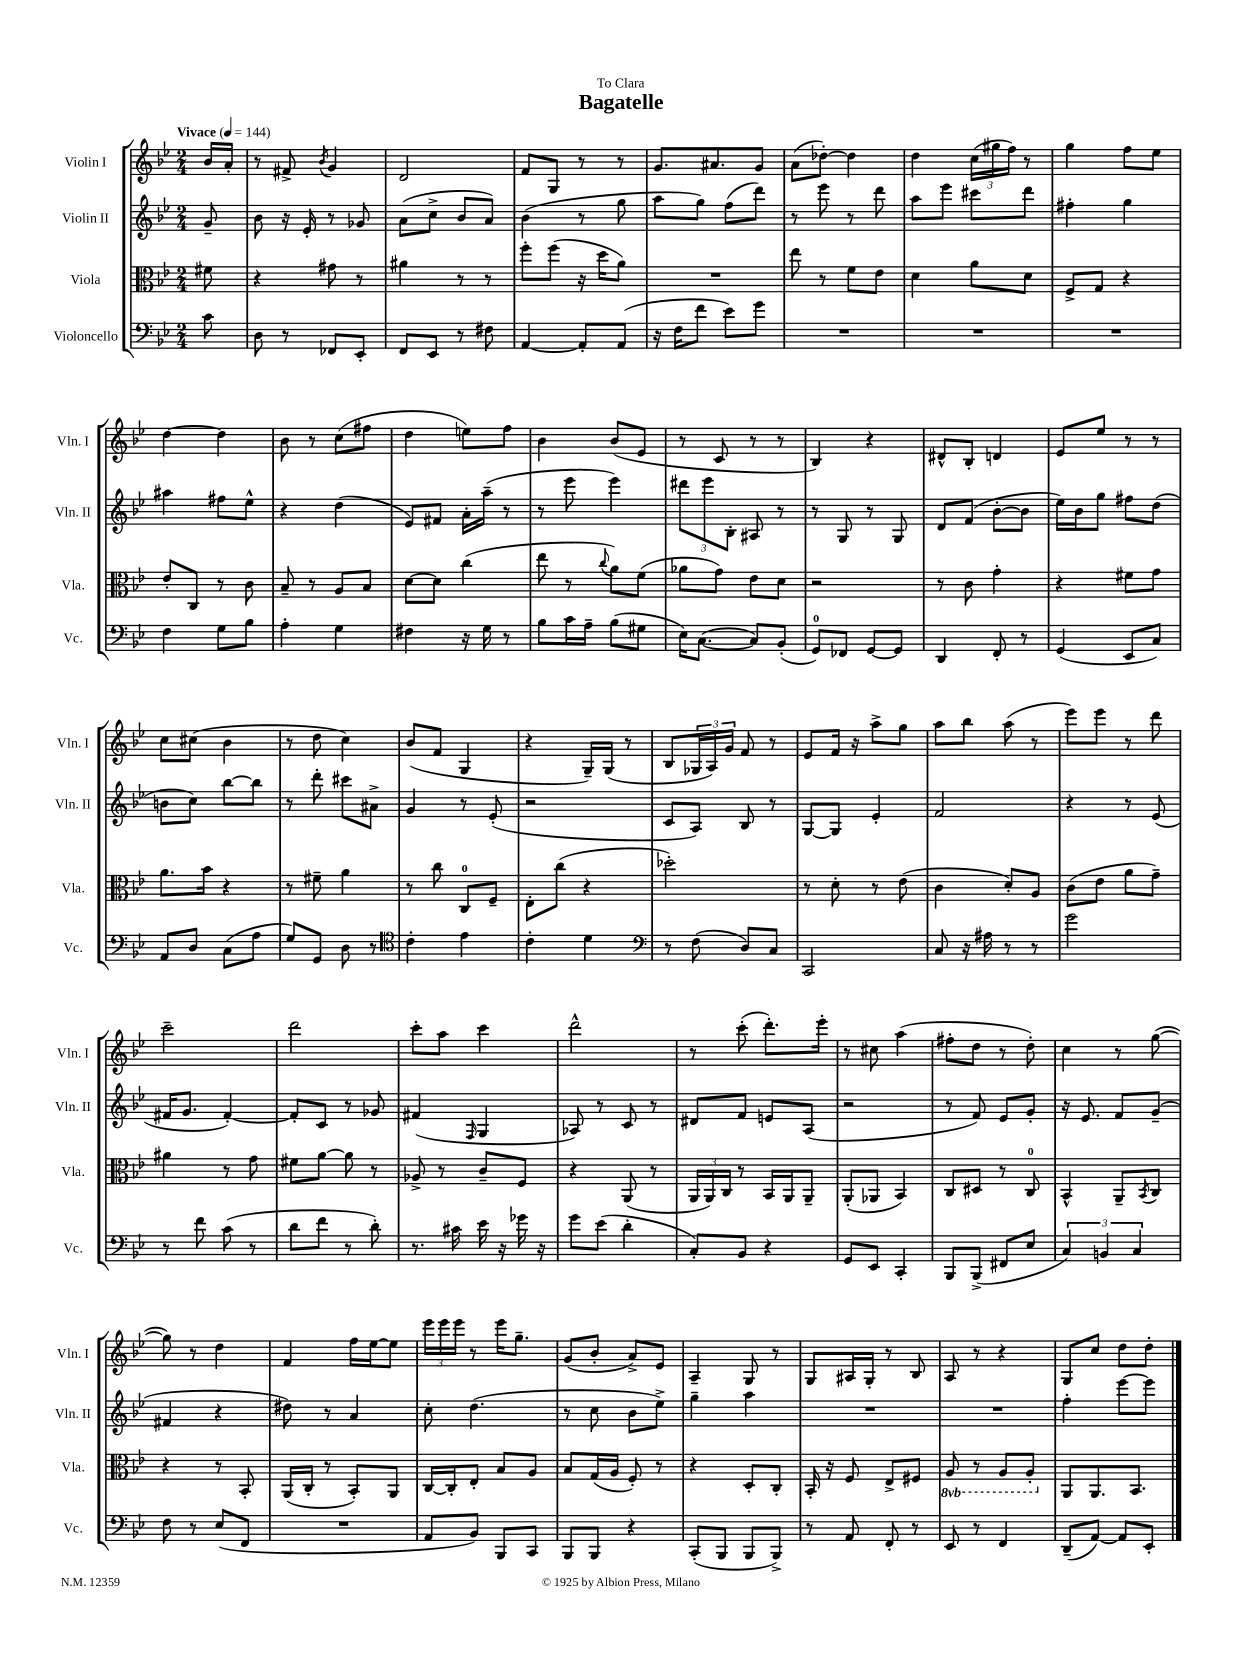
\header { title = "Bagatelle" dedication = "To Clara" }
<<
\new StaffGroup <<
\new Staff = "s0" \with { instrumentName = "Violin I" shortInstrumentName = "Vln. I" } {
    \clef treble \key bes \major \numericTimeSignature \time 2/4 \partial 8 \tempo "Vivace" 4 = 144
    bes'16 a'16-. |
    r8 fis'8-> \acciaccatura { bes'8 } g'4 |
    d'2 |
    f'8 g8 r8 r8 |
    g'8. ais'8. g'8 |
    a'8( des''8~-.) des''4 |
    d''4 \tuplet 3/2 { c''16( gis''16 f''16) } r8 |
    g''4 f''8 ees''8 |
    d''4~ d''4 |
    bes'8 r8 c''8( fis''8 |
    d''4 e''8) f''8 |
    bes'4 bes'8( ees'8 |
    r8 c'8 r8 r8 |
    bes4) r4 |
    dis'8-^ bes8-. d'4 |
    ees'8 ees''8 r8 r8 |
    c''8 cis''8( bes'4 |
    r8 d''8 c''4) |
    bes'8( f'8 g4 |
    r4 g16--) g16( r8 |
    bes8 \tuplet 3/2 { ges16 a16) g'16 } f'8 r8 |
    ees'8 f'16 r16 a''8-> g''8 |
    a''8 bes''8 a''8( r8 |
    ees'''8) ees'''8 r8 d'''8 |
    c'''2-- |
    d'''2 |
    c'''8-. a''8 c'''4 |
    d'''2-^ |
    r8 c'''8-.( d'''8.-.) ees'''16-. |
    r8 cis''8 a''4( |
    fis''8-. d''8 r8 d''8-.) |
    c''4 r8 g''8~( |
    g''8) r8 d''4 |
    f'4 f''16 ees''16~ ees''8 |
    \tuplet 3/2 { ees'''16 ees'''16 ees'''16 } r8 ees'''16 g''8.-- |
    g'8( bes'8-. a'8->) ees'8 |
    a4-- g8 r8 |
    g8 ais16 g16-. r8 bes8 |
    a8 r8 r4 |
    g8 c''8 d''8 d''8-. \bar "|." |
}
\new Staff = "s1" \with { instrumentName = "Violin II" shortInstrumentName = "Vln. II" } {
    \clef treble \key bes \major \numericTimeSignature \time 2/4 \partial 8
    g'8-- |
    bes'8 r16 ees'16-. r8 ges'8 |
    a'8( c''8-> bes'8 a'8) |
    bes'4( r8 g''8 |
    a''8 g''8) f''8( d'''8) |
    r8 ees'''8 r8 d'''8 |
    a''8 ees'''8 cis'''8 d'''8 |
    fis''4-. g''4 |
    ais''4 fis''8 ees''8-^ |
    r4 d''4( |
    ees'8) fis'8 a'16-. a''16--( r8 |
    r8 ees'''8 ees'''4) |
    \tuplet 3/2 { dis'''8 ees'''8 bes8-. } ais8 r8 |
    r8 g8 r8 g8 |
    d'8 f'8( bes'8~-. bes'8 |
    ees''16) bes'16 g''8 fis''8 d''8( |
    b'8 c''8) bes''8~ bes''8 |
    r8 d'''8-. cis'''8 ais'8-> |
    g'4 r8 ees'8-.( |
    r2 |
    c'8 a8) bes8 r8 |
    g8~ g8 ees'4-. |
    f'2 |
    r4 r8 ees'8( |
    fis'16 g'8. fis'4~-.) |
    fis'8-. c'8 r8 ges'8 |
    fis'4( \grace { f16 } g4 |
    aes8) r8 c'8 r8 |
    dis'8 f'8 e'8 a8( |
    r2 |
    r8 f'8) ees'8 g'8-. |
    r16 ees'8. f'8 g'8--( |
    fis'4 r4 |
    dis''8) r8 a'4 |
    c''8-. d''4.( |
    r8 c''8 bes'8 ees''8->) |
    g''4-- a''4 |
    R2 |
    R2 |
    f''4-. ees'''8~ ees'''8 \bar "|." |
}
\new Staff = "s2" \with { instrumentName = "Viola" shortInstrumentName = "Vla." } {
    \clef alto \key bes \major \numericTimeSignature \time 2/4 \set Staff.ottavationMarkups = #ottavation-simple-ordinals \partial 8
    fis'8 |
    r4 gis'8 r8 |
    ais'4 r8 r8 |
    f''8-. f''8( r16 d''16 a'8) |
    R2 |
    ees''8 r8 f'8 ees'8 |
    d'4 a'8 d'8 |
    f8-> g8 r4 |
    ees'8-. c8 r8 c'8 |
    bes8-- r8 a8 bes8 |
    d'8~ d'8 c''4( |
    ees''8 r8 \appoggiatura { c''8 } a'8) f'8( |
    aes'8 g'8) ees'8 d'8 |
    r2 |
    r8 c'8 g'4-. |
    r4 fis'8 g'8 |
    a'8. bes'16 r4 |
    r8 fis'8-- a'4 |
    r8 c''8 c8-0 f8-- |
    ees8-. c''8( r4 |
    des''2-.) |
    r8 d'8-. r8 ees'8( |
    c'4 d'8-.) a8 |
    c'8( ees'8 a'8 g'8--) |
    ais'4 r8 g'8 |
    fis'8 a'8~ a'8 r8 |
    aes8-> r8 c'8-- f8 |
    r4 a,8( r8 |
    \tuplet 3/2 { a,16 a,16) c16 } r8 bes,16 a,16 a,8-- |
    a,8-.( aes,8 bes,4) |
    c8 dis8 r8 c8-0 |
    bes,4-^ a,8-- \acciaccatura { bes,8 } c8 |
    r4 r8 bes,8-. |
    a,16( c16-. r8 bes,8-.) a,8 |
    c16~ c16-. ees8-. bes8 a8 |
    bes8 g16( a16 f8-.) r8 |
    r4 d8-. c8-. |
    bes,16-. r16 f8 ees8-> fis8 |
    \ottava #-1 a,8 r8 a,8 a,8-. \ottava #0 |
    a,8 a,8. bes,8. \bar "|." |
}
\new Staff = "s3" \with { instrumentName = "Violoncello" shortInstrumentName = "Vc." } {
    \clef bass \key bes \major \numericTimeSignature \time 2/4 \partial 8
    c'8 |
    d8 r8 fes,8 ees,8-. |
    f,8 ees,8 r8 fis8 |
    a,4~ a,8-. a,8( |
    r16 f16 f'8 ees'8) g'8 |
    R2 |
    R2 |
    R2 |
    f4 g8 bes8 |
    a4-. g4 |
    fis4 r16 g16 r8 |
    bes8 c'16 a16-- bes8( gis8 |
    ees16) c8.~( c8) bes,8-.( |
    g,8-0) fes,8 g,8~ g,8 |
    d,4 f,8-. r8 |
    g,4( ees,8 c8) |
    a,8 d8 c8( a8 |
    g8) g,8 d8 r8 |
    \clef tenor c'4-. ees'4 |
    c'4-. d'4 |
    \clef bass r8 f8( d8) c8 |
    c,2 |
    c8 r16 ais16 r8 r8 |
    g'2 |
    r8 f'8 c'8( r8 |
    d'8 f'8 r8 d'8-.) |
    r8. cis'16 ees'16 r16 ges'16 r16 |
    g'8 ees'8( d'4-. |
    c8-.) bes,8 r4 |
    g,8 ees,8 c,4-. |
    bes,,8 bes,,8->( fis,8 ees8 |
    \tuplet 3/2 { c4) b,4 c4 } |
    f8 r8 ees8( f,8 |
    R2 |
    a,8 bes,8) bes,,8 c,8 |
    bes,,8 bes,,8 r4 |
    c,8-.( bes,,8 bes,,8 bes,,8->) |
    r8 a,8 f,8-. r8 |
    ees,8 r8 f,4 |
    d,8--( a,8~) a,8 ees,8-. \bar "|." |
}
>>
>>
\layout { \context { \Score \remove "Bar_number_engraver" } }
